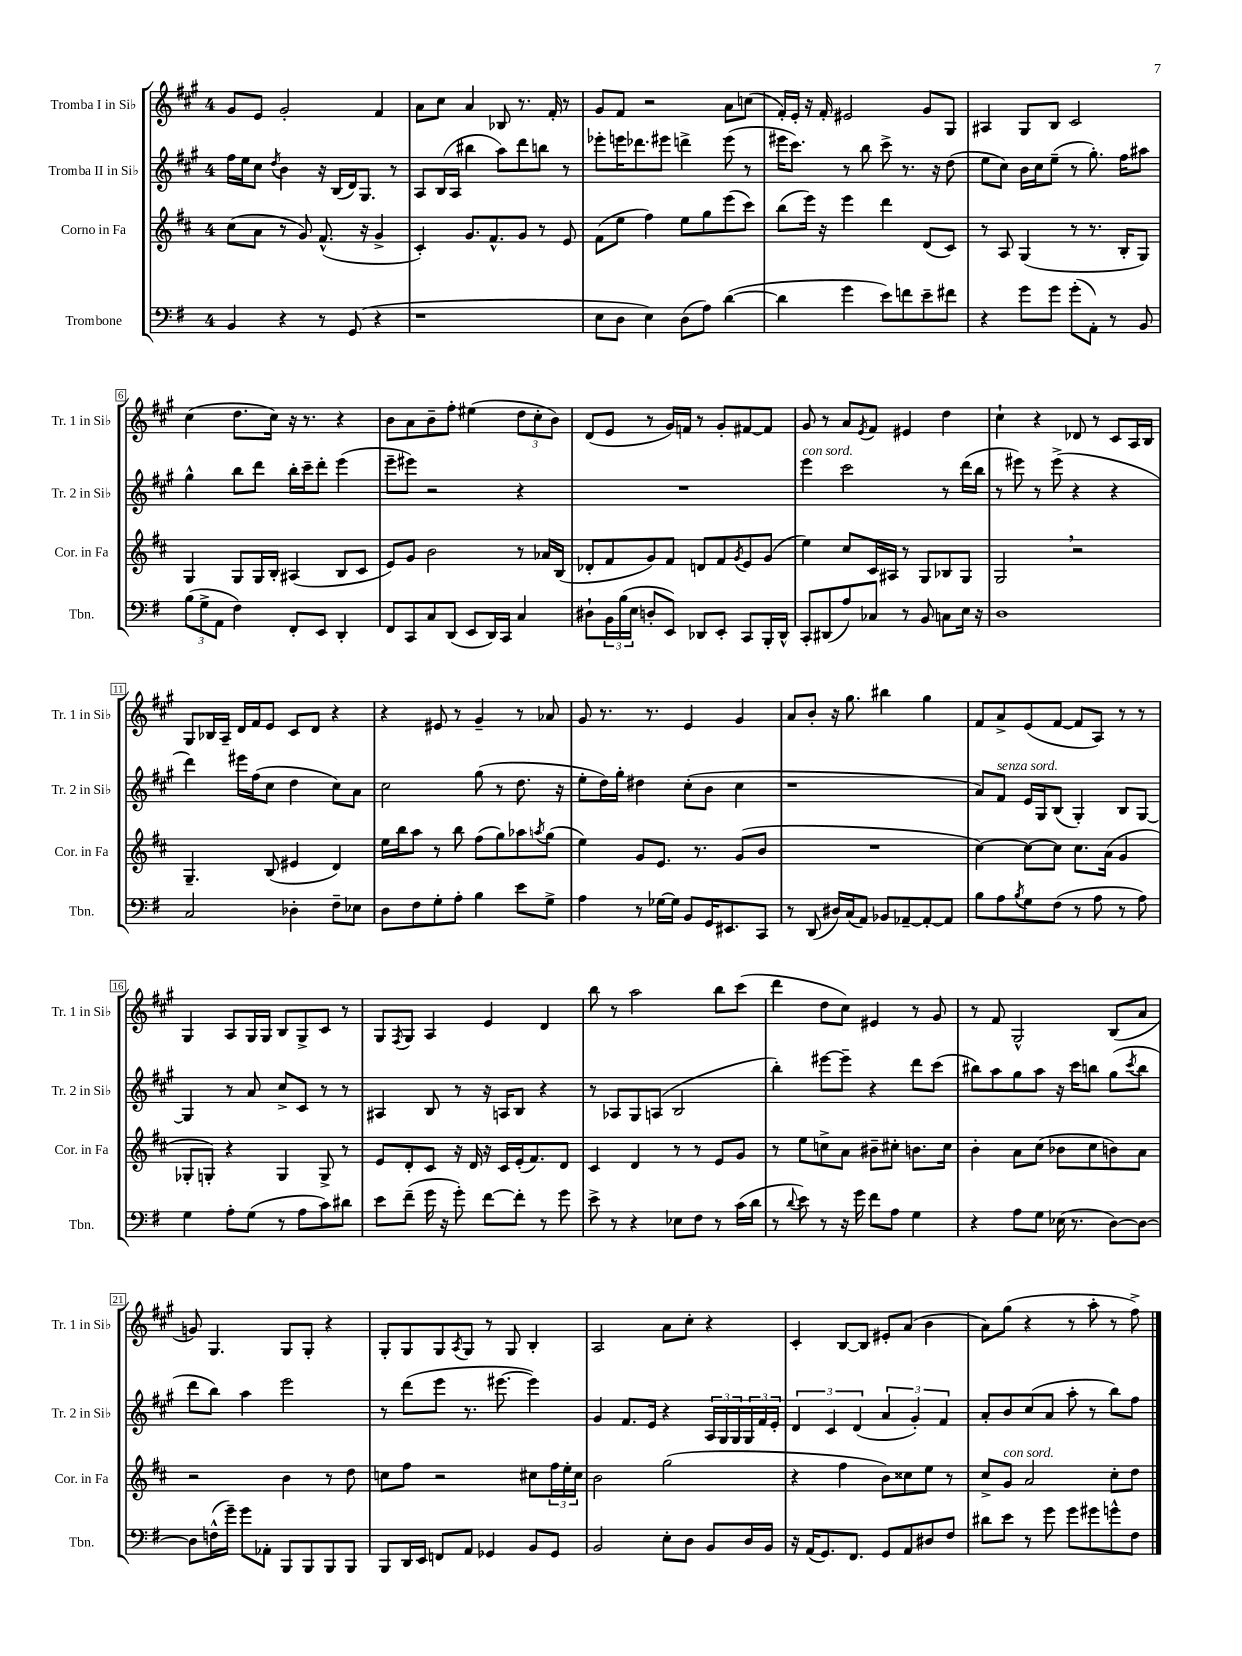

**kern	**kern	**kern	**kern
*staff4	*staff3	*staff2	*staff1
*clefF4	*clefG2	*clefG2	*clefG2
*k[f#]	*k[f#c#]	*k[f#c#g#]	*k[f#c#g#]
*M4/4	*M4/4	*M4/4	*M4/4
4BB	(8cc#	16ff#	8g#
.	.	16ee	.
.	8a	8cc#	8e
.	.	8qdd	.
4r	8r	4b	2g#'
.	8g)	.	.
8r	(8.f#^^	16r	.
.	.	(16B	.
(8GG	.	16d)	.
.	16r	8.G#	.
4r	4g^	.	4f#
.	.	8r	.
=	=	=	=
1r	4c#')	8A	8a
.	.	(16B	8cc#
.	.	16A	.
.	8.g	4bb#	4a
.	8.f#^^	.	.
.	.	8aa)	8B-
.	8g	8ddd	8.r
.	8r	8bb	.
.	.	.	16f#'
.	8e	8r	8r
=	=	=	=
8E	(8f#	8eee-'	8g#
8D	8ee	16eee	8f#
.	.	8.ddd-	.
4E)	4ff#)	.	2r
.	.	8eee#	.
(8D	8ee	4ddd^	.
8A)	8gg	.	.
([4d	(8eee	(8eee#	8a
.	8ccc#)	8r	(8cc
=	=	=	=
4d]	(8bb	16eee#	16f#')
.	.	8.ccc#)	16e'
.	16eee)	.	16r
.	16r	.	16f#'
4g	4eee	8r	2e#
.	.	8bb	.
8e)	4ddd	8ccc#^	.
8f	.	8.r	.
8e~	(8d	.	8g#
.	.	16r	.
8f#	8c#)	(8dd	8G#
=	=	=	=
4r	8r	8ee	4A#
.	8A	8cc#)	.
8g	(4G	16b	8G#
.	.	16cc#	.
8g	.	(8ee~	8B
(8g'	8r	8r	2c#
8AA')	8.r	8.gg#')	.
8r	.	.	.
.	16B'	16ff#	.
8BB	8G)	8aa#	.
=	=	=	=
(12B	4G	4gg#^^	(4cc#
12G^	.	.	.
12AA	.	.	.
4F#)	8G	8bb	8.dd
.	16G	8ddd	.
.	16B'	.	16cc#)
8FF#'	(4A#	16bb'	16r
.	.	16ccc#~	8.r
8EE	.	8ddd'	.
4DD'	8B	(4eee	4r
.	8c#	.	.
=	=	=	=
8FF#	8e)	8eee~	8b
8CC	8g	8eee#)	8a
8C	2b	2r	8b~
(8DD	.	.	8ff#'
8EE	.	.	(4ee#
16DD)	.	.	.
16CC	.	.	.
4C	8r	4r	12dd
.	.	.	12cc#'
.	16a-	.	.
.	.	.	12b)
.	(16B	.	.
=	=	=	=
8D#`	8d-'	1r	(8d
24BB	8f#	.	8e
(24B	.	.	.
24E	.	.	.
8D'	8g)	.	8r
8EE)	8f#	.	16g#)
.	.	.	16f
8DD-	8d	.	8r
8EE'	8f#	.	8g#'
.	8qg	.	.
8CC	8e	.	[8f#
16BBB'	(8g	.	8f#]
16DD-^^	.	.	.
=	=	=	=
8CC'	4ee)	4eee	8g#
(8DD#	.	.	8r
8A)	8cc#	2ccc#	8a
.	.	.	8qe
8C-	16c#	.	8f#
.	16A#	.	.
8r	8r	.	4e#
8BB	8G	.	.
8C	8B-	8r	4dd
16E	8G	(16ddd	.
16r	.	16bb	.
=	=	=	=
1D	2G	8r	4cc#`
.	.	8eee#)	.
.	.	8r	4r
.	.	(8eee#^	.
.	2r	4r	8d-
.	.	.	8r
.	.	4r	8c#
.	.	.	16A
.	.	.	16B
=	=	=	=
2C	4.G~	4ddd)	8G#
.	.	.	16B-
.	.	.	16A~
.	.	16eee#	16d
.	.	(16ff#	16f#
.	(8B	8cc#	8e
4D-'	4e#	4dd	8c#
.	.	.	8d
8F#~	4d)	8cc#)	4r
8E-	.	8a	.
=	=	=	=
8D	16ee	2cc#	4r
.	16bb	.	.
8F#	8aa	.	.
8G'	8r	.	8e#
8A'	8bb	.	8r
4B	(8ff#	(8gg#	4g#~
.	8gg)	8r	.
8e	8aa-	8.dd	8r
.	8qaa	.	.
8G^	(8gg	.	8a-
.	.	16r	.
=	=	=	=
4A	4ee)	8ee'	8g#
.	.	16dd)	8.r
.	.	16gg#'	.
8r	8g	4dd#	.
.	.	.	8.r
[16G-	8.e	.	.
16G-]	.	.	.
8BB	.	(8cc#'	4e
.	8.r	.	.
16GG	.	8b	.
8.EE#	.	.	.
.	(8g	4cc#	4g#
8CC	8b	.	.
=	=	=	=
8r	1r	1r	8a
(8DD	.	.	8b'
16D#)	.	.	16r
(16C	.	.	8.gg#
8AA)	.	.	.
8BB-	.	.	4bb#
[8AA-~	.	.	.
8AA-'_	.	.	4gg#
8AA-]	.	.	.
=	=	=	=
8B	[4cc#)	8a)	8f#
8A	.	8f#	8a^
8qB	.	.	.
8G	8cc#_	16e	(8e
.	.	16G#	.
(8F#	8cc#]	(8B	[8f#
8r	8.cc#	4G#')	8f#]
8A	.	.	8A)
.	(16a	.	.
8r	4g	8B	8r
8A)	.	[8G#	8r
=	=	=	=
4G	8G-'	4G#]	4G#
.	8G')	.	.
8A'	4r	8r	8A
(8G	.	8a	16G#
.	.	.	16G#
8r	4G	8cc#^	8B
8A	.	8c#	8G#^
8c)	8G^	8r	8c#
8d#	8r	8r	8r
=	=	=	=
8e	8e	4A#	8G#
.	.	.	8qF#
(8f#~	8d'	.	8G#
16g	8c#	8B	4A
16r	.	.	.
8g')	16r	8r	.
.	16d	.	.
[8f#	16r	16r	4e
.	16c#	16A	.
8f#']	(16e'	8B	.
.	8.f#)	.	.
8r	.	4r	4d
8g	8d	.	.
=	=	=	=
8e^	4c#	8r	8bb
8r	.	8A-	8r
4r	4d	8G#	2aa
.	.	(8A	.
8E-	8r	2B	.
8F#	8r	.	.
8r	8e	.	8bb
(16c	8g	.	(8ccc#
16d	.	.	.
=	=	=	=
8r	8r	4bb')	4ddd
8qqd	.	.	.
8e)	8ee	.	.
8r	8cc^	[8eee#	8dd
16r	8a	8eee#~]	8cc#)
16g	.	.	.
8f#	8b#~	4r	4e#
8A	8cc#'	.	.
4G	8.b	8ddd	8r
.	.	(8ccc#	8g#
.	16cc#	.	.
=	=	=	=
4r	4b'	8bb#)	8r
.	.	8aa	8f#
8A	8a	8gg#	2G#^^
8G	(8cc#	8aa	.
(16E-	8b-	16r	.
8.r	.	16ccc#	.
.	8cc#	8bb	.
[8D)	8b)	(8gg#	(8B
.	.	8qccc#	.
8D_	8a	8bb	8a
=	=	=	=
8D]	2r	8ddd	8g)
(16F^^	.	8bb)	4.G#
16g~)	.	.	.
8g	.	4aa	.
8AA-'	.	.	.
8BBB	4b	2eee	8G#
8BBB	.	.	8G#'
8BBB	8r	.	4r
8BBB	8dd	.	.
=	=	=	=
8BBB	8cc	8r	8G#'
16DD	8ff#	(8ddd	8G#
16EE	.	.	.
8FF	2r	8eee	8G#
.	.	.	8qA
8AA	.	8.r	8G#
4GG-	.	.	8r
.	.	[8.eee#	.
.	.	.	8G#
8BB	8cc#	4eee#])	4B'
8GG-	24ff#	.	.
.	24ee'	.	.
.	24cc#	.	.
=	=	=	=
2BB	2b	4g#	2A
.	.	8.f#	.
.	.	16e	.
8E'	(2gg	4r	8a
8D	.	.	8cc#'
8BB	.	24A	4r
.	.	24G#	.
.	.	24G#	.
16D	.	24G#	.
.	.	24f#	.
16BB	.	.	.
.	.	24e'	.
=	=	=	=
16r	4r	6d	4c#'
(16AA	.	.	.
8.GG)	.	.	.
.	.	6c#	.
.	4ff#	.	[8B
8.FF#	.	.	.
.	.	(6d	.
.	.	.	8B]
8GG	8b)	6a	8e#'
8AA	8cc##	.	(8a
.	.	6g#')	.
8D#	8ee	.	4b
.	.	6f#	.
8F#	8r	.	.
=	=	=	=
8d#	8cc#^	8a'	8a)
8e	8g	8b	(8gg#
8r	2a	(8cc#	4r
8g	.	8a	.
8g	.	8aa'	8r
8g#	.	8r	8aa'
8g^^	8cc#'	8bb)	8r
8F#	8dd	8ff#	8ff#^)
==	==	==	==
*-	*-	*-	*-
